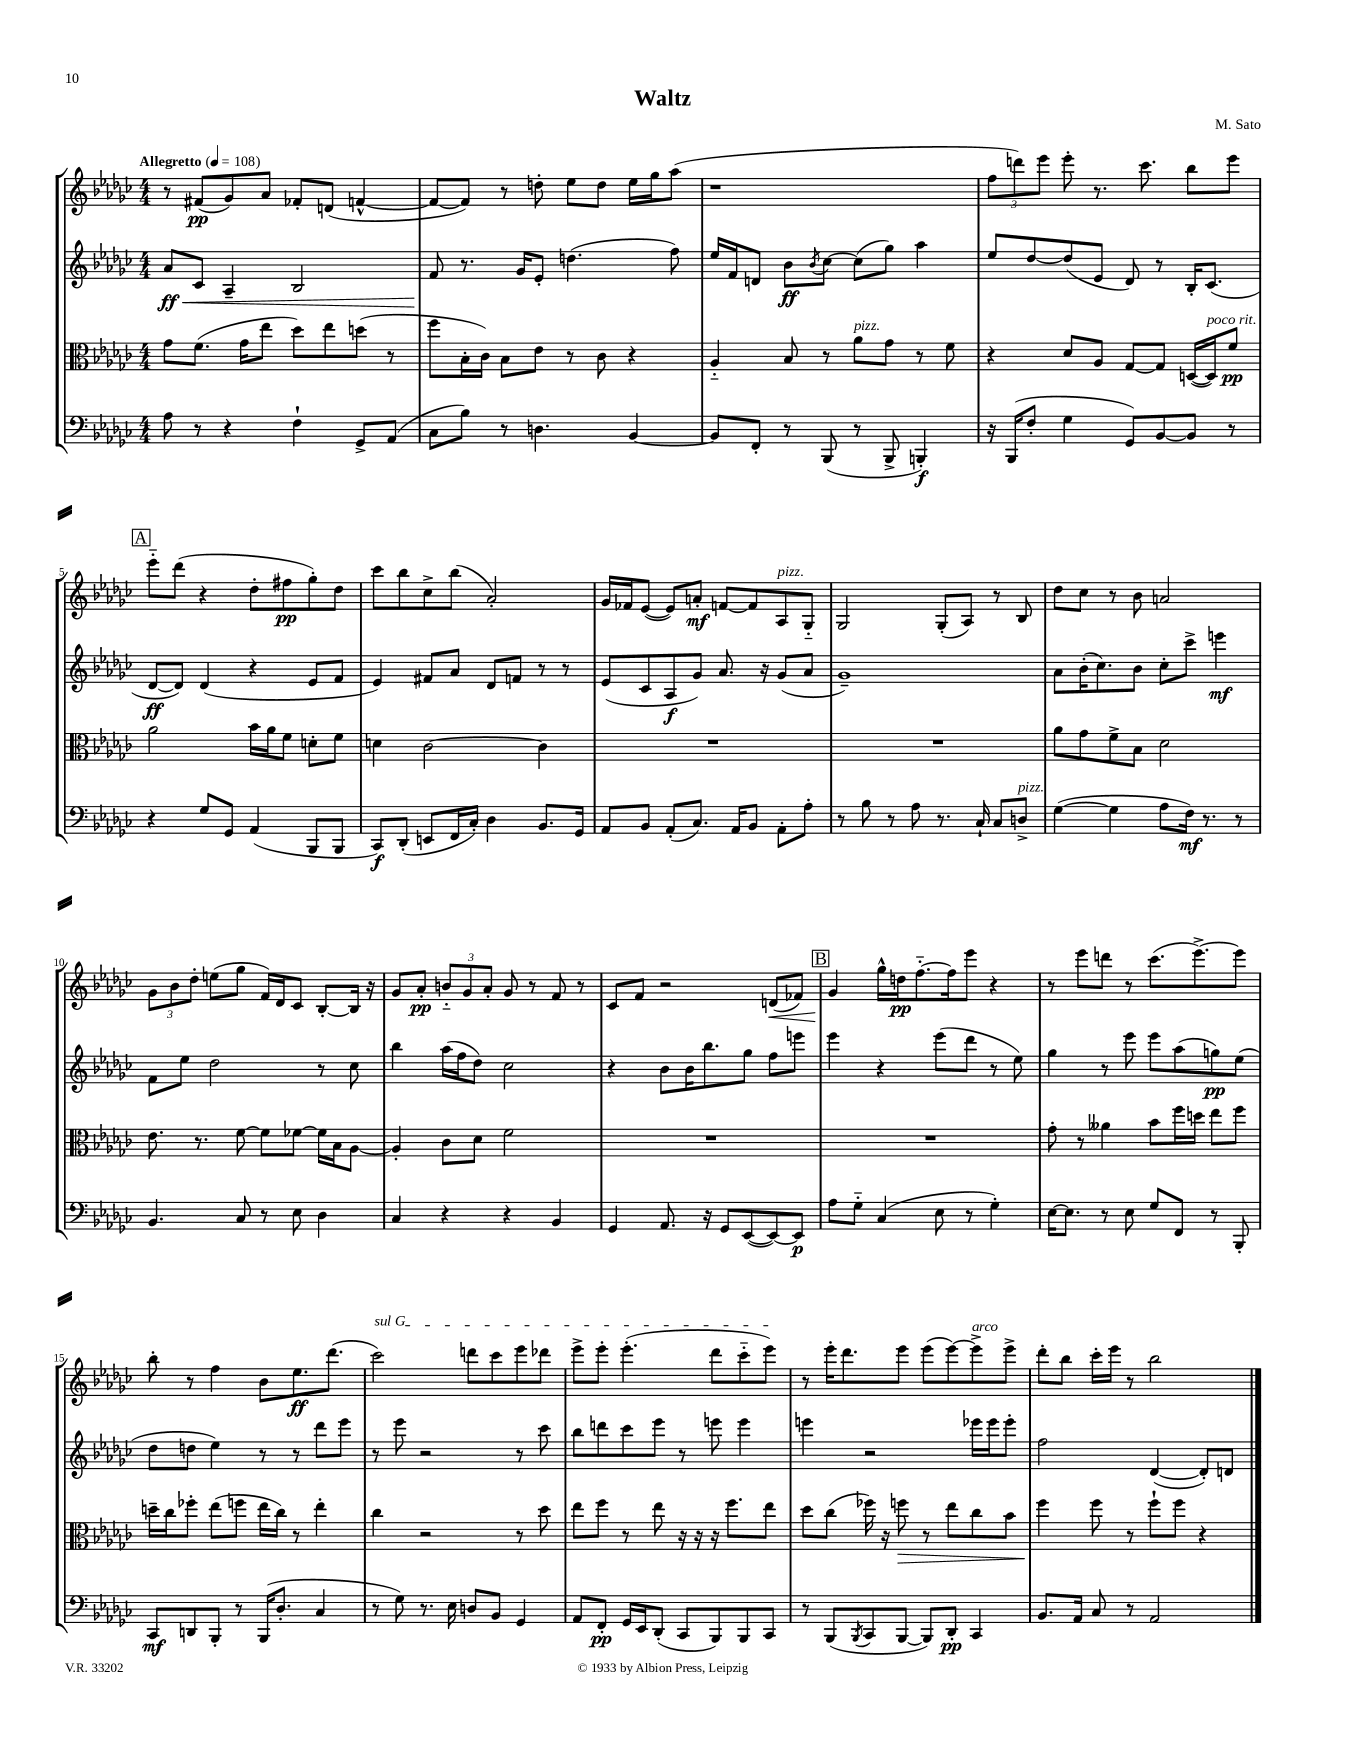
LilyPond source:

\header { title = "Waltz" composer = "M. Sato" }
<<
\new StaffGroup <<
\new Staff = "s0" {
    \clef treble \key ges \major \numericTimeSignature \time 4/4 \tempo "Allegretto" 4 = 108
    r8 fis'8\pp( ges'8) aes'8 fes'8-. d'8( f'4~-^ |
    f'8~ f'8) r8 d''8-. ees''8 d''8 ees''16 ges''16 aes''8( |
    r1 |
    \tuplet 3/2 { f''8 d'''8) ees'''8 } ees'''8-. r8. ces'''8. bes''8 ees'''8 |
    \mark \markup { \box "A" } ees'''8-_ des'''8( r4 des''8-. fis''8\pp ges''8-.) des''8 |
    ces'''8 bes''8 ces''8-> bes''8( aes'2-.) |
    ges'16 fes'16 ees'8~( ees'8) a'8-.\mf f'8~ f'8 aes8^\markup { \italic "pizz." } ges8-_ |
    ges2 ges8-.( aes8) r8 bes8 |
    des''8 ces''8 r8 bes'8 a'2 |
    \tuplet 3/2 { ges'8 bes'8 des''8-. } e''8( ges''8 f'16) des'16 ces'8 bes8~-. bes16 r16 |
    ges'8 aes'8-.\pp \tuplet 3/2 { b'8-_ ges'8 aes'8-. } ges'8 r8 f'8 r8 |
    ces'8 f'8 r2 d'8\<( fes'8) |
    \mark \markup { \box "B" } ges'4\! ges''16-^ d''16\pp f''8.~-_ f''16 ees'''8 r4 |
    r8 ees'''8 d'''8 r8 ces'''8.( ees'''8.~->) ees'''8 |
    bes''8-. r8 f''4 bes'8 ees''8.\ff des'''8.( |
    \once \override TextSpanner.bound-details.left.text = \markup { \italic "sul G" } ces'''2\startTextSpan) d'''8 ces'''8 ees'''8 des'''8 |
    ees'''8-> ees'''8-. ees'''4.-.( des'''8 ces'''8-_ ees'''8\stopTextSpan) |
    r8 ees'''16-. des'''8. ees'''8 ees'''8( ees'''8~) ees'''8->^\markup { \italic "arco" } ees'''8-> |
    des'''8-. bes''8 ces'''16-. ees'''16 r8 bes''2 \bar "|." |
}
\new Staff = "s1" {
    \clef treble \key ges \major \numericTimeSignature \time 4/4
    aes'8\ff\< ces'8 aes4-- bes2 |
    f'8\! r8. ges'16 ees'8-. d''4.( f''8) |
    ees''16 f'16 d'8 bes'8\ff \acciaccatura { bes'8 } ces''8~ ces''8( ges''8) aes''4 |
    ees''8 des''8~ des''8( ees'8 des'8) r8 bes16-. ces'8.( |
    \mark \markup { \box "A" } des'8~\ff des'8) des'4( r4 ees'8 f'8 |
    ees'4) fis'8 aes'8 des'8 f'8 r8 r8 |
    ees'8( ces'8 aes8\f ges'8) aes'8. r16 ges'8( aes'8 |
    ges'1--) |
    aes'8 bes'16-.( ces''8.) bes'8 ces''8-. ces'''8-> e'''4\mf |
    f'8 ees''8 des''2 r8 ces''8 |
    bes''4 aes''16( f''16 des''8) ces''2 |
    r4 bes'8 bes'16 bes''8. ges''8 f''8 e'''8 |
    \mark \markup { \box "B" } ees'''4 r4 ees'''8( des'''8 r8 ees''8) |
    ges''4 r8 ees'''8 ees'''8 aes''8( g''8\pp) ees''8( |
    des''8 d''8 ees''4) r8 r8 des'''8 ees'''8 |
    r8 ees'''8 r2 r8 ces'''8 |
    bes''8 d'''8 ces'''8 ees'''8 r8 e'''8 e'''4 |
    e'''4 r2 ees'''16 ees'''16 ees'''8-. |
    f''2 des'4~( des'8-.) d'8 \bar "|." |
}
\new Staff = "s2" {
    \clef alto \key ges \major \numericTimeSignature \time 4/4
    ges'8 f'8.( ges'16 ees''8 des''8) ees''8 d''8( r8 |
    f''8 bes16-. ces'16) bes8 ees'8 r8 ces'8 r4 |
    aes4-_ bes8 r8 aes'8^\markup { \italic "pizz." } ges'8 r8 f'8 |
    r4 des'8 aes8 ges8~ ges8 d16~( d16^\markup { \italic "poco rit." }) f'8\pp |
    \mark \markup { \box "A" } aes'2 bes'16 aes'16 f'8 d'8-. f'8 |
    d'4 ces'2~ ces'4 |
    R1 |
    R1 |
    aes'8 ges'8 f'8-> bes8 des'2 |
    ees'8. r8. f'8~ f'8 fes'8~ fes'16 bes16 aes8~ |
    aes4-. ces'8 des'8 f'2 |
    R1 |
    \mark \markup { \box "B" } R1 |
    ges'8-. r8 aeses'4 bes'8 f''16 d''16 ees''8 f''8 |
    d''16-- ces''16 fes''8-. ees''8( f''8 ees''16 ces''16) r8 ees''4-. |
    ces''4 r2 r8 des''8 |
    ees''8 f''8 r8 ees''8 r16 r16 r16 f''8. ees''8 |
    des''8 ces''8( fes''16) r16 f''8\> r8 ees''8 ces''8 bes'8 |
    f''4\! f''8 r8 f''8-! f''8 r4 \bar "|." |
}
\new Staff = "s3" {
    \clef bass \key ges \major \numericTimeSignature \time 4/4
    aes8 r8 r4 f4-! ges,8-> aes,8( |
    ces8 bes8) r8 d4. bes,4~ |
    bes,8 f,8-. r8 bes,,8( r8 bes,,8-> b,,4-.\f) |
    r16 bes,,16( f8-. ges4 ges,8) bes,8~ bes,8 r8 |
    \mark \markup { \box "A" } r4 ges8 ges,8 aes,4( bes,,8 bes,,8 |
    ces,8\f) des,8-.( e,8 f,16 ces16-.) des4 bes,8. ges,16 |
    aes,8 bes,8 aes,8-.( ces8.) aes,16 bes,8 aes,8-. aes8-. |
    r8 bes8 r8 aes8 r8. ces16-! ces8 d8->^\markup { \italic "pizz." } |
    ges4~( ges4 aes8 f16\mf) r8. r8 |
    bes,4. ces8 r8 ees8 des4 |
    ces4 r4 r4 bes,4 |
    ges,4 aes,8. r16 ges,8 ees,8~( ees,8~) ees,8\p |
    \mark \markup { \box "B" } aes8 ges8-_ ces4( ees8 r8 ges4-.) |
    ees16~ ees8. r8 ees8 ges8 f,8 r8 bes,,8-. |
    ces,8\mf d,8 bes,,8-. r8 bes,,16( des8.-. ces4 |
    r8 ges8) r8. ees16 d8 bes,8 ges,4 |
    aes,8 f,8-.\pp ges,16 ees,16 des,8-.( ces,8 bes,,8) bes,,8 ces,8 |
    r8 bes,,8( \acciaccatura { bes,,8 } ces,8 bes,,8~ bes,,8) des,8-.\pp ces,4 |
    bes,8. aes,16 ces8 r8 aes,2 \bar "|." |
}
>>
>>
